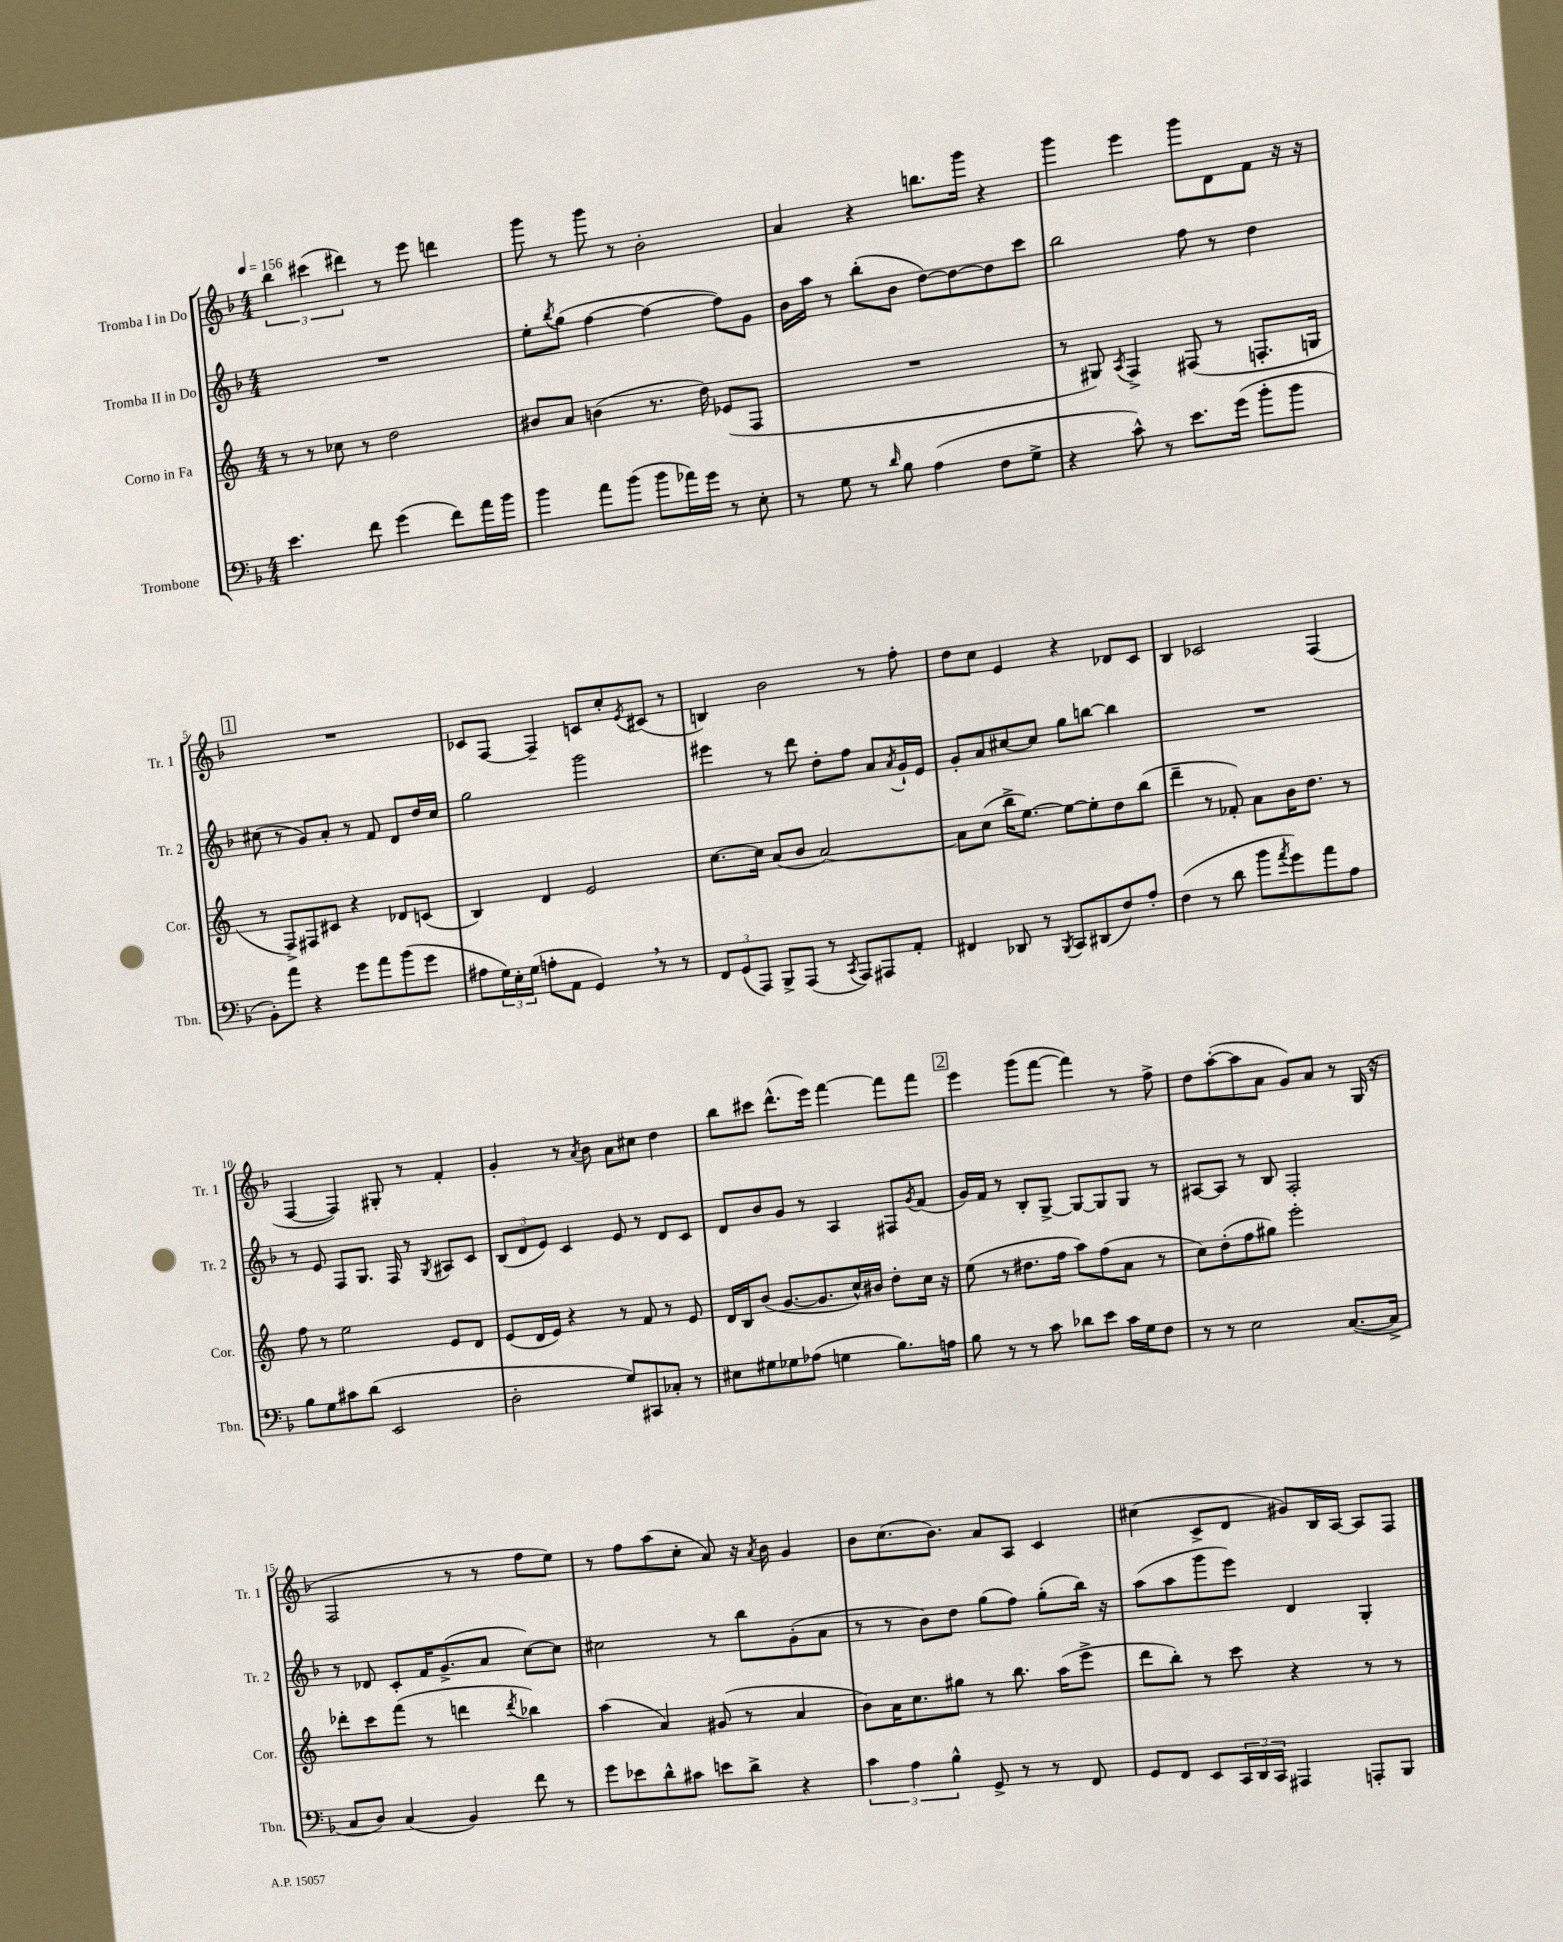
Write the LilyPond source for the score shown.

<<
\new StaffGroup <<
\new Staff = "s0" \with { instrumentName = "Tromba I in Do" shortInstrumentName = "Tr. 1" } {
    \clef treble \key f \major \numericTimeSignature \time 4/4 \tempo 4 = 156
    \tuplet 3/2 { bes''4 cis'''4( dis'''4) } r8 e'''8 d'''4 |
    g'''8 r8 g'''8 r8 bes'2-. |
    a'4 r4 b''8. g'''16 r4 |
    g'''4 e'''4 g'''8 d'8 f'8 r16 r16 |
    \mark \markup { \box "1" } R1 |
    ces'8 f8~ f4-- c'8 c''8-. \acciaccatura { e'8 } cis'8( r8 |
    b4) bes'2 r8 f''8-. |
    d''8 c''8 e'4 r4 des'8 c'8 |
    bes4 ces'2 f4( |
    f4~ f4) gis8-. r8 f'4-. |
    g'4-. r8 \acciaccatura { a'8 } bes'8 a'8 cis''8 d''4 |
    bes''8 cis'''8 d'''8.-^( e'''16) f'''4~ f'''8 f'''8 |
    \mark \markup { \box "2" } e'''4 g'''8( f'''8~ f'''4) r8 f''8-> |
    d''8 a''8~-.( a''8 a'8 g'8) a'8 r8 g16( r16 |
    f2 r8 r8 f''8 e''8) |
    r8 f''8 a''8( c''8-. a'8) r16 \acciaccatura { a'8 } bes'16 g'4 |
    bes'8 c''8.( bes'8.) a'8 a8 c'4 |
    cis''4( c'8-> d'8 gis'8) bes16 a16~ a8 f8 \bar "|." |
}
\new Staff = "s1" \with { instrumentName = "Tromba II in Do" shortInstrumentName = "Tr. 2" } {
    \clef treble \key f \major \numericTimeSignature \time 4/4
    R1 |
    e''8-. \acciaccatura { bes''8 } g''8( f''4~ f''4~ f''8) g'8 |
    bes'16 a''16 r8 bes''8-.( bes'8 d''8~) d''8~ d''8 c'''8 |
    bes''2 f''8 r8 d''4 |
    \mark \markup { \box "1" } cis''8( r8 g'8) a'8-. r8 f'8 d'8 d''16 cis''16 |
    g''2 g'''2 |
    eis'''4 r8 d'''8 d''8-. f''8 a'8 \acciaccatura { a'8 } g'16-! e'16 |
    g'8-. a'8 cis''8~ cis''8 g''8 b''8~ b''4 |
    R1 |
    r8 e'8 f8 g8. f16 r8 \acciaccatura { g8 } ais8 c'8 |
    \tuplet 3/2 { bes8( d'8 e'8) } c'4 e'8 r8 d'8 c'8 |
    d'8 bes'8 g'8 r8 a4 fis8 \acciaccatura { g'8 } f'8( |
    \mark \markup { \box "2" } g'16) f'16 r8 bes8-. g8~-> g8~ g8 g8 r8 |
    ais8~ ais8 r8 bes8 f2-. |
    r8 des'8 c'8-. f'16 g'8.->( a'8 c''8~) c''8 |
    cis''2 r8 bes''8 g'8-.( a'8 |
    r8 r8 bes'8) d''8 g''8( f''8) g''8-.( bes''16) r16 |
    a''8( a''8 g'''8 e'''8) d'4 g4-. \bar "|." |
}
\new Staff = "s2" \with { instrumentName = "Corno in Fa" shortInstrumentName = "Cor." } {
    \clef treble \key c \major \numericTimeSignature \time 4/4
    r8 r8 ces''8 r8 d''2 |
    bis'8 a'8 b'4( r8. d''16) ees'8( f8 |
    R1 |
    r8 gis8) \acciaccatura { a8 } f4-> fis8( r8 f8.-. g16 |
    \mark \markup { \box "1" } r8 f8->) fis8 cis'8 r4 des'8 c'8( |
    b4) d'4 e'2 |
    c''8.~ c''16 a'8( b'8 a'2~) |
    a'8 c''8( b''16-> e''8.~) e''8~ e''8-. d''8 b''8( |
    d'''4-- r8 fes'8-.) a'8 b'16 d''8. r8 |
    f''8 r8 e''2 e'8 d'8 |
    e'8( d'16 e'16) r4 r8 f'8 r8 e'8 |
    d'16 b16 b'8( g'8.~ g'8. c''16-^) bis'16 d''8-. c''16 r16 |
    \mark \markup { \box "2" } e''8( r8 dis''8. f''16 a''8) f''8( a'8 r8 |
    c''8) d''8-.( f''8 gis''8) e'''2-. |
    des'''8-. c'''8 f'''8( r8 d'''4 \acciaccatura { d'''8 } bes''4) |
    a''4( a'4) gis'8( r8 a'4 |
    b'8) a'16 c''8. gis''8 r8 b''8. a''16( e'''8-> |
    d'''8 b''8-.) r8 c'''8 r4 r8 r8 \bar "|." |
}
\new Staff = "s3" \with { instrumentName = "Trombone" shortInstrumentName = "Tbn." } {
    \clef bass \key f \major \numericTimeSignature \time 4/4
    e'4. f'8 g'4( f'8) a'16 bes'16 |
    bes'4 a'8 bes'8( bes'8 aes'16) g'16 r8 e8-. |
    r8 g8 r8 \grace { d'16 } bes8 a4( f8 g8-> |
    r4 c'8-^) r8 e'8. g'16( bes'8-. bes'8 |
    \mark \markup { \box "1" } bes,8-.) a'8 r4 g'8 a'8 bes'8( g'8 |
    ais8 \tuplet 3/2 { g16) e16-. g16( } a8-. a,8 g,4) \breathe r8 r8 |
    \tuplet 3/2 { f,8 g,8( a,,8) } bes,,8-> a,,8( r8 \acciaccatura { c,8 } a,,8) ais,,8 a,8-. |
    fis,4 des,8 r8 \acciaccatura { bes,,8 } c,8 dis,8( f8) a8-. |
    f4( r8 d'8 bes'8 \acciaccatura { a'8 } g'8) a'8 a8 |
    bes8 g8 cis'8 d'8( e,2 |
    d2-. g8) cis,8 ces8-. r8 |
    eis8 gis8 ges8 aes8( g4 bes8.) a16 |
    \mark \markup { \box "2" } bes8 r8 r8 c'8 des'8 e'8 c'16 g16 f8 |
    r8 r8 e2 c8.~( c16-> |
    c8 d8) c4( bes,4) f'8 r8 |
    g'8 ees'8 d'8-^ cis'8 e'8 d'8-> r4 |
    \tuplet 3/2 { c'4 a4 bes4-^ } g,8-> r8 r8 f,8 |
    g,8 f,8 e,8 \tuplet 3/2 { c,16 d,16 c,16 } ais,,4 a,,8-. bes,,8 \bar "|." |
}
>>
>>
